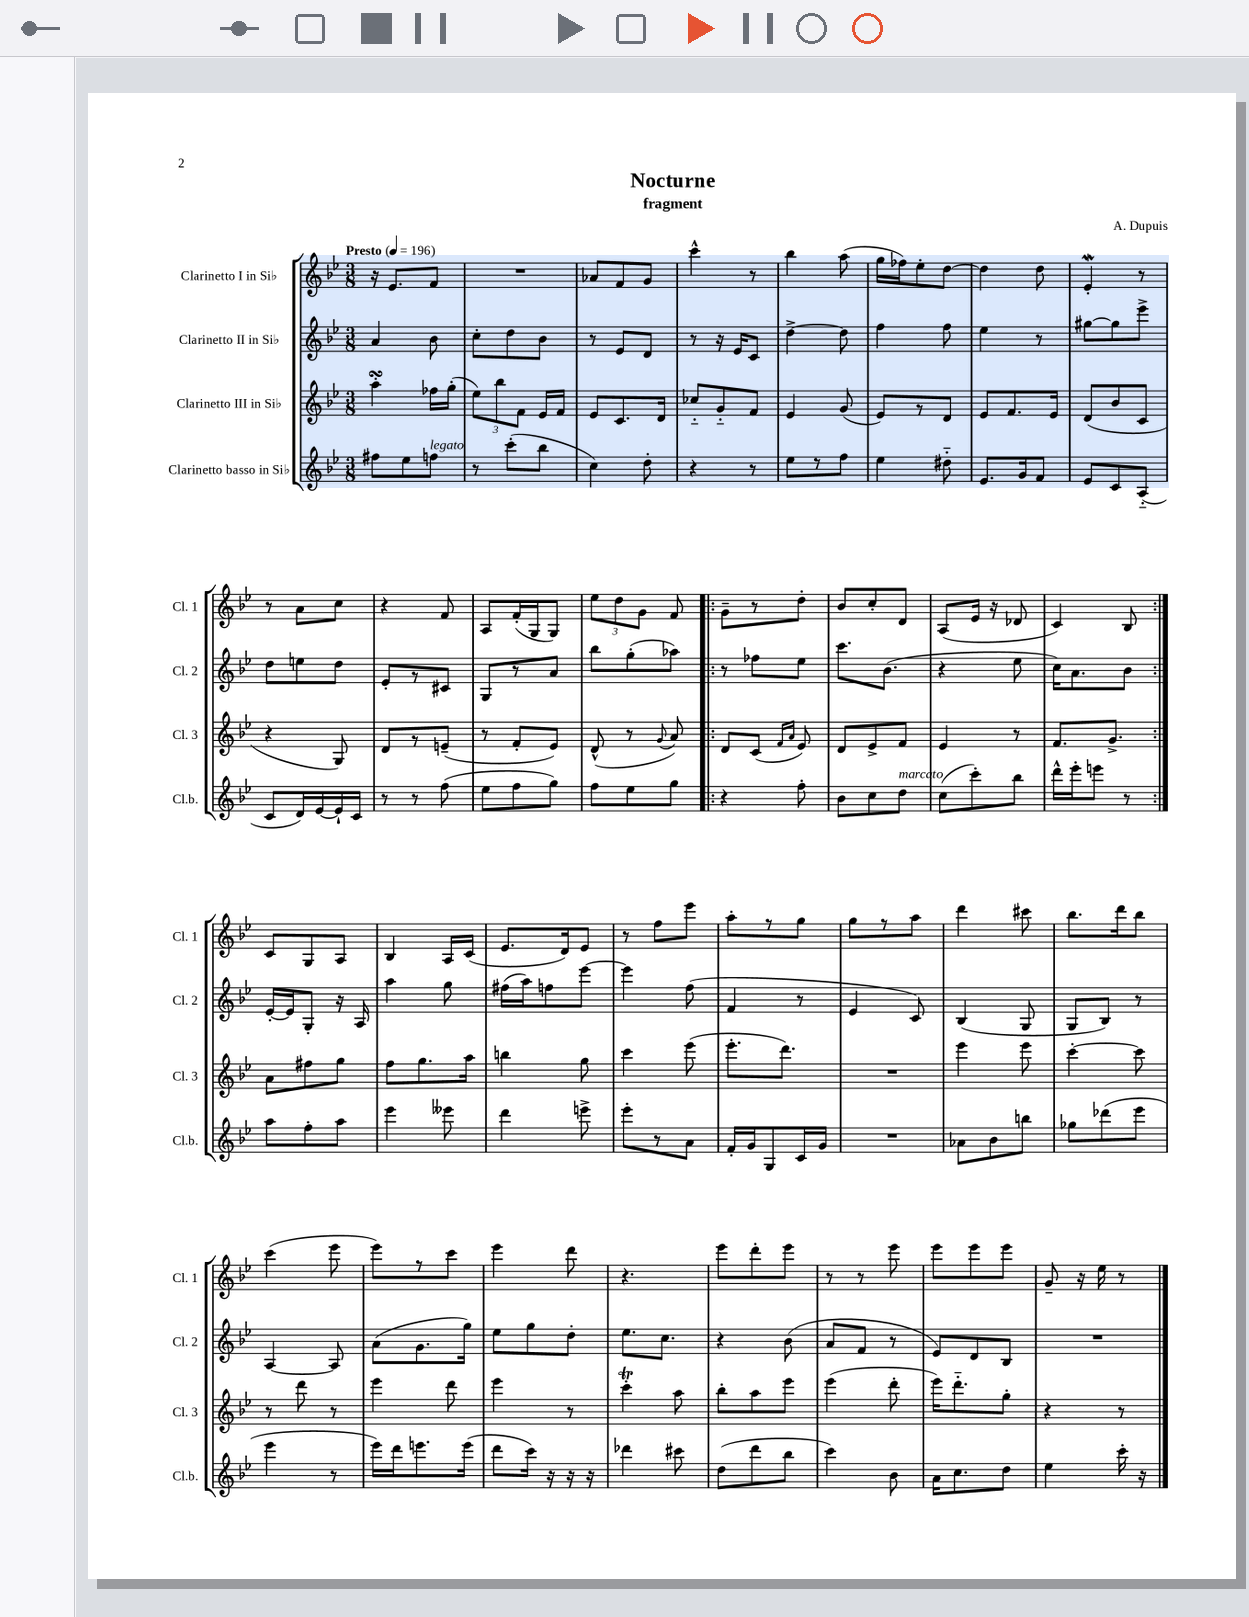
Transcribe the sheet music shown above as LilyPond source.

\header { title = "Nocturne" composer = "A. Dupuis" subtitle = "fragment" }
<<
\new StaffGroup <<
\new Staff = "s0" \with { instrumentName = "Clarinetto I in Sib" shortInstrumentName = "Cl. 1" } {
    \clef treble \key bes \major \numericTimeSignature \time 3/8 \tempo "Presto" 4 = 196
    \autoBeamOff r16 ees'8.[ f'8] |
    R4. |
    aes'8[ f'8 g'8] |
    c'''4-^ r8 |
    bes''4 a''8( |
    g''16[ fes''16) ees''8-. d''8]~ |
    d''4 d''8 |
    ees'4-.\mordent r8 |
    r8 a'8[ c''8] |
    r4 f'8 |
    a8[ f'16-.( g16 g8]) |
    \tuplet 3/2 { ees''8[ d''8 g'8] } f'8 |
    \repeat volta 2 { g'8[-- r8 d''8]-. |
    bes'8[ c''8-. d'8] |
    a8[( ees'16] r16 des'8 |
    c'4) bes8 | }
    c'8[ g8 a8] |
    bes4 a16[ c'16]( |
    ees'8.[ d'16) ees'8] |
    r8 f''8[ ees'''8] |
    a''8[-. r8 g''8] |
    g''8[ r8 a''8] |
    d'''4 cis'''8 |
    bes''8.[ d'''16 bes''8] |
    c'''4( ees'''8 |
    ees'''8[) r8 c'''8] |
    ees'''4 d'''8 |
    r4. |
    ees'''8[ d'''8-. ees'''8] |
    r8 r8 ees'''8 |
    ees'''8[ ees'''8 ees'''8] |
    g'8-- r16 ees''16 r8 \bar "|." |
}
\new Staff = "s1" \with { instrumentName = "Clarinetto II in Sib" shortInstrumentName = "Cl. 2" } {
    \clef treble \key bes \major \numericTimeSignature \time 3/8
    \autoBeamOff a'4 bes'8 |
    c''8[-. d''8 bes'8] |
    r8 ees'8[ d'8] |
    r8 r16 ees'16[ c'8] |
    d''4~-> d''8 |
    f''4 f''8 |
    ees''4 r8 |
    gis''8[~ gis''8 ees'''8]-> |
    d''8[ e''8 d''8] |
    ees'8[-. r8 cis'8] |
    g8[ r8 a'8] |
    bes''8[ g''8-.( aes''8]) |
    \repeat volta 2 { r8 fes''8[ ees''8] |
    c'''8.[ bes'8.]( |
    r4 ees''8 |
    c''16[) a'8. bes'8] | }
    ees'16[~-. ees'16 g8]-. r16 a16 |
    a''4 g''8 |
    fis''16[( a''16) f''8 ees'''8]~ |
    ees'''4 f''8( |
    f'4 r8 |
    ees'4 c'8) |
    bes4( g8 |
    g8[ bes8]) r8 |
    a4~ a8 |
    a'8[( g'8. g''16]) |
    ees''8[ g''8 d''8]-. |
    ees''8.[ c''8.] |
    r4 bes'8( |
    a'8[ f'8] r8 |
    ees'8[) d'8 bes8] |
    R4. \bar "|." |
}
\new Staff = "s2" \with { instrumentName = "Clarinetto III in Sib" shortInstrumentName = "Cl. 3" } {
    \clef treble \key bes \major \numericTimeSignature \time 3/8
    \autoBeamOff a''4-.\turn fes''16[ g''16]-.( |
    \tuplet 3/2 { ees''8[) bes''8 f'8] } ees'16[ f'16] |
    ees'8[ c'8. d'16] |
    ces''8[-_ g'8-_ f'8] |
    ees'4 g'8( |
    ees'8[) r8 d'8] |
    ees'8[ f'8. ees'16] |
    d'8[( bes'8 c'8] |
    r4 g8) |
    d'8[ r8 e'8]--( |
    r8 f'8[-. ees'8]) |
    d'8-^( r8 \appoggiatura { g'8 } a'8) |
    \repeat volta 2 { d'8[ c'8]( \grace { f'16[ a'16] } ees'8) |
    d'8[ ees'8-> f'8] |
    ees'4 r8 |
    f'8.[ g'8.]-> | }
    a'8[ fis''8 g''8] |
    f''8[ g''8. a''16] |
    b''4 g''8 |
    c'''4 ees'''8( |
    ees'''8.[-. d'''8.]) |
    R4. |
    ees'''4 ees'''8 |
    c'''4~-. c'''8 |
    r8 d'''8 r8 |
    ees'''4 d'''8 |
    ees'''4 r8 |
    c'''4-.\trill a''8 |
    bes''8[-. a''8 ees'''8] |
    ees'''4( d'''8-. |
    ees'''16[) d'''8.-_ g''8]-. |
    r4 r8 \bar "|." |
}
\new Staff = "s3" \with { instrumentName = "Clarinetto basso in Sib" shortInstrumentName = "Cl.b." } {
    \clef treble \key bes \major \numericTimeSignature \time 3/8
    \autoBeamOff fis''8[ ees''8 f''8]^\markup { \italic "legato" } |
    r8 c'''8[-.( bes''8] |
    c''4) d''8-. |
    r4 r8 |
    ees''8[ r8 f''8] |
    ees''4 dis''8-_ |
    ees'8.[ g'16 f'8] |
    ees'8[ c'8 a8]-_( |
    c'8[ d'16) ees'16~ ees'16-! c'16] |
    r8 r8 f''8( |
    ees''8[ f''8 g''8]) |
    f''8[ ees''8 g''8] |
    \repeat volta 2 { r4 f''8-. |
    bes'8[ c''8 d''8]^\markup { \italic "marcato" } |
    c''8[( c'''8-.) bes''8] |
    d'''16[-^ ees'''16-. e'''8] r8 | }
    a''8[ f''8-. a''8] |
    ees'''4 eeses'''8 |
    d'''4 e'''8-> |
    ees'''8[-. r8 a'8] |
    f'16[-. g'16 g8 c'16 g'16] |
    R4. |
    aes'8[ bes'8 b''8] |
    ges''8[ des'''8( ees'''8] |
    ees'''4 r8 |
    ees'''16[) d'''16 e'''8. e'''16]( |
    d'''8[ c'''16]) r16 r16 r16 |
    des'''4 cis'''8 |
    d''8[( d'''8 bes''8] |
    c'''4) bes'8 |
    a'16[ c''8. d''8] |
    ees''4 c'''16-. r16 \bar "|." |
}
>>
>>
\layout { \context { \Score \remove "Bar_number_engraver" } }
